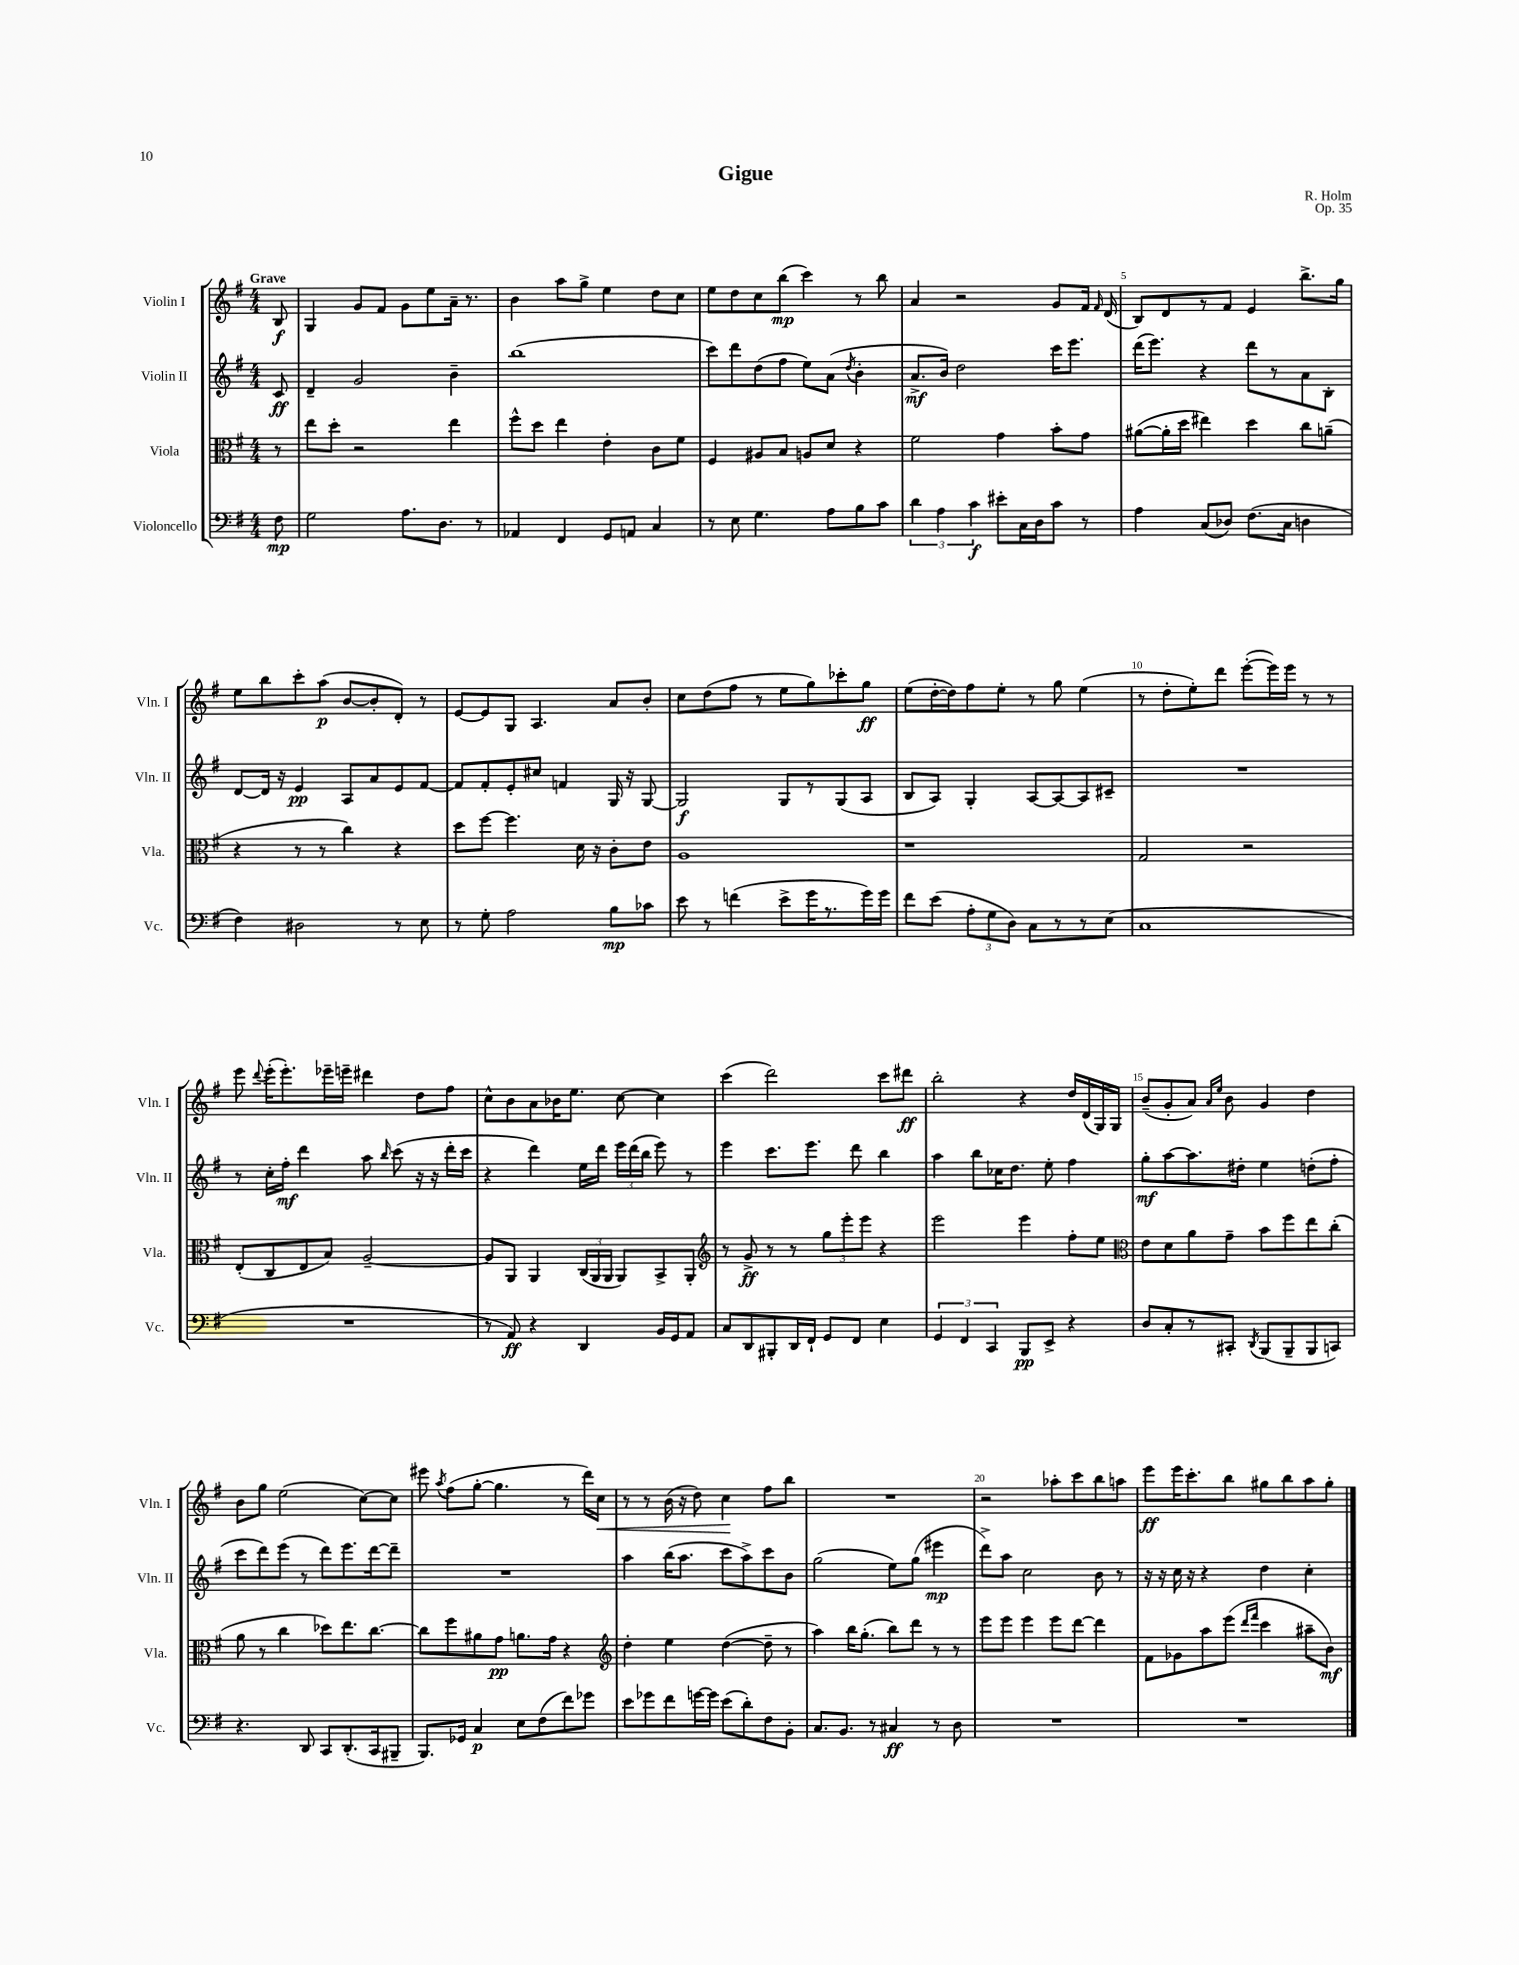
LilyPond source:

\header { title = "Gigue" composer = "R. Holm" opus = "Op. 35" }
<<
\new StaffGroup <<
\new Staff = "s0" \with { instrumentName = "Violin I" shortInstrumentName = "Vln. I" } {
    \clef treble \key g \major \numericTimeSignature \time 4/4 \partial 8 \tempo "Grave"
    \autoBeamOff b8\f |
    g4 g'8[ fis'8] g'8[ e''8 a'16]-- r8. |
    b'4 a''8[ g''8]-> e''4 d''8[ c''8] |
    e''8[ d''8 c''8 b''8]\mp( c'''4) r8 b''8 |
    a'4 r2 g'8[ fis'16] \grace { fis'16 } d'16( |
    b8[) d'8 r8 fis'8] e'4 b''8.[-> g''16] |
    e''8[ b''8 c'''8-. a''8]\p( b'8[~ b'8-. d'8]-.) r8 |
    e'8[~ e'8 g8] a4. a'8[ b'8]-. |
    c''8[ d''8( fis''8] r8 e''8[ g''8) ces'''8-. g''8]\ff |
    e''8[( d''16~-. d''16) fis''8 e''8]-. r8 g''8 e''4( |
    r8 d''8[-. e''8-.) d'''8] e'''8[~-.( e'''16) e'''16] r8 r8 |
    e'''8 \appoggiatura { d'''8 } e'''16[-.( e'''8.-.) ees'''16-- e'''16]-- dis'''4 d''8[ fis''8] |
    c''8[-^ b'8 a'8 bes'16 e''8.] c''8~ c''4 |
    c'''4( d'''2) c'''8[ dis'''8]\ff |
    b''2-. r4 d''16[ d'16( g16) g16] |
    b'8[--( g'8-. a'8]) \grace { a'16[ e''16] } b'8 g'4 d''4 |
    b'8[ g''8] e''2( c''8[~) c''8] |
    eis'''8 \acciaccatura { a''8 } fis''8[( g''8]~-. g''4. r8 d'''16[) c''16]\< |
    r8 r8 b'16( r16 d''8) c''4\! fis''8[ b''8] |
    R1 |
    r2 aes''8[-. c'''8 b''8 a''8] |
    e'''8[\ff e'''16 c'''8.-. b''8] gis''8[ b''8 a''8 gis''8]-. \bar "|." |
}
\new Staff = "s1" \with { instrumentName = "Violin II" shortInstrumentName = "Vln. II" } {
    \clef treble \key g \major \numericTimeSignature \time 4/4 \partial 8
    \autoBeamOff c'8\ff |
    d'4-- g'2 b'4-- |
    b''1( |
    c'''8[) d'''8 d''8( fis''8] e''8[) a'8]( \acciaccatura { d''8 } b'4-. |
    a'8.[->\mf b'16]) d''2 c'''16[ e'''8.] |
    d'''16[( e'''8.]) r4 d'''8[ r8 a'8 b8]-. |
    d'8[~ d'16] r16 e'4\pp a8[ a'8 e'8 fis'8]~ |
    fis'8[ fis'8-. e'8-. cis''8] f'4 g16 r16 g8~ |
    g2\f g8[ r8 g8( a8] |
    b8[ a8]) g4-. a8[~ a8~ a8 cis'8]-- |
    R1 |
    r8 c''16[-. fis''16]-.\mf d'''4 a''8 \grace { b''16 } c'''8( r16 r16 d'''16[-. c'''16] |
    r4 d'''4) e''16[ d'''16] \tuplet 3/2 { e'''16[ d'''16( b''16] } e'''8) r8 |
    e'''4 c'''8.[ e'''8.] d'''8 b''4 |
    a''4 b''8[ ces''16 d''8.] e''8-. fis''4 |
    g''8[-.\mf a''8~ a''8. dis''16]-. e''4 d''8[-.( fis''8]-. |
    c'''8[ d'''8) e'''8]( r8 d'''8[) e'''8. d'''16~ d'''8]-- |
    R1 |
    a''4 b''16[( a''8.] c'''8[ a''8->) c'''8 b'8] |
    g''2( e''8[) g''8]( eis'''4\mp |
    d'''8[->) a''8] c''2 b'8 r8 |
    r16 r16 c''16 r16 r4 d''4 c''4-. \bar "|." |
}
\new Staff = "s2" \with { instrumentName = "Viola" shortInstrumentName = "Vla." } {
    \clef alto \key g \major \numericTimeSignature \time 4/4 \partial 8
    \autoBeamOff r8 |
    e''8[ d''8]-. r2 e''4 |
    fis''8[-^ d''8] e''4 e'4-. c'8[ fis'8] |
    fis4 ais8[ b8] a8[ d'8] r4 |
    fis'2 g'4 b'8[-. g'8] |
    ais'8[~( ais'16-. d''16] eis''4) d''4 c''8[ a'8]--( |
    r4 r8 r8 c''4) r4 |
    d''8[ fis''8]~ fis''4. d'16 r16 c'8[-. e'8] |
    a1 |
    r1 |
    g2 r2 |
    e8[-.( c8 e8 b8]) a2~-- |
    a8[ a,8] a,4 \tuplet 3/2 { c16[( a,16 a,16] } a,8[) b,8-> a,8]-. |
    \clef treble r8 g'8->\ff r8 r8 \tuplet 3/2 { g''8[ e'''8-. e'''8] } r4 |
    e'''2 e'''4 fis''8[-. e''8] |
    \clef alto e'8[ d'8 a'8 g'8]-- b'8[ fis''8 e''8 c''8]-.( |
    a'8 r8 c''4 des''8[) e''8. c''8.]~ |
    c''8[ fis''8 ais'8 g'8]\pp a'8.[ g'16] r4 |
    \clef treble d''4-. e''4 d''4~( d''8-- r8 |
    a''4) b''16[ g''8.]-.( b''8[) d'''8] r8 r8 |
    e'''8[ e'''8] e'''4 e'''8[ d'''8]~ d'''4 |
    fis'8[ ges'8 a''8 e'''8]( \grace { d'''16[ fis'''16] } c'''4 ais''8[-- b'8]\mf) \bar "|." |
}
\new Staff = "s3" \with { instrumentName = "Violoncello" shortInstrumentName = "Vc." } {
    \clef bass \key g \major \numericTimeSignature \time 4/4 \partial 8
    \autoBeamOff fis8\mp |
    g2 a8.[ d8.] r8 |
    aes,4 fis,4 g,8[ a,8] c4 |
    r8 e8 g4. a8[ b8 c'8] |
    \tuplet 3/2 { d'4 a4 c'4\f } eis'8[-. c16 d16 c'8] r8 |
    a4 c8[( des8]) fis8.[( c16] d4 |
    fis4) dis2 r8 e8 |
    r8 g8-. a2 b8[\mp ces'8] |
    e'8 r8 f'4( e'8[-> g'16 r8. g'16) g'16] |
    fis'8[ e'8]( \tuplet 3/2 { a8[-. g8 d8]) } c8[ r8 r8 e8]( |
    c1 |
    R1 |
    r8 a,8\ff) r4 d,4 b,16[ g,16 a,8] |
    c8[ d,8 bis,,8-. d,16 fis,16]-! g,8[ fis,8] e4 |
    \tuplet 3/2 { g,4 fis,4 c,4 } b,,8[\pp e,8]-> r4 |
    d8[ c8-. r8 cis,8]-. \acciaccatura { d,8 } b,,8[( b,,8-- b,,8 c,8]) |
    r4. d,8 c,8[ d,8.-.( c,16 bis,,8]-- |
    b,,8.[) ges,16] c4\p e8[ fis8( fis'8) ges'8] |
    e'8[ ges'8 fis'8 g'16~ g'16] e'8[( d'8-.) fis8 b,8]-. |
    c8.[ b,8.] r8 cis4\ff r8 d8 |
    R1 |
    R1 \bar "|." |
}
>>
>>
\layout { \context { \Score \override BarNumber.break-visibility = ##(#f #t #t) barNumberVisibility = #(every-nth-bar-number-visible 5) } }
